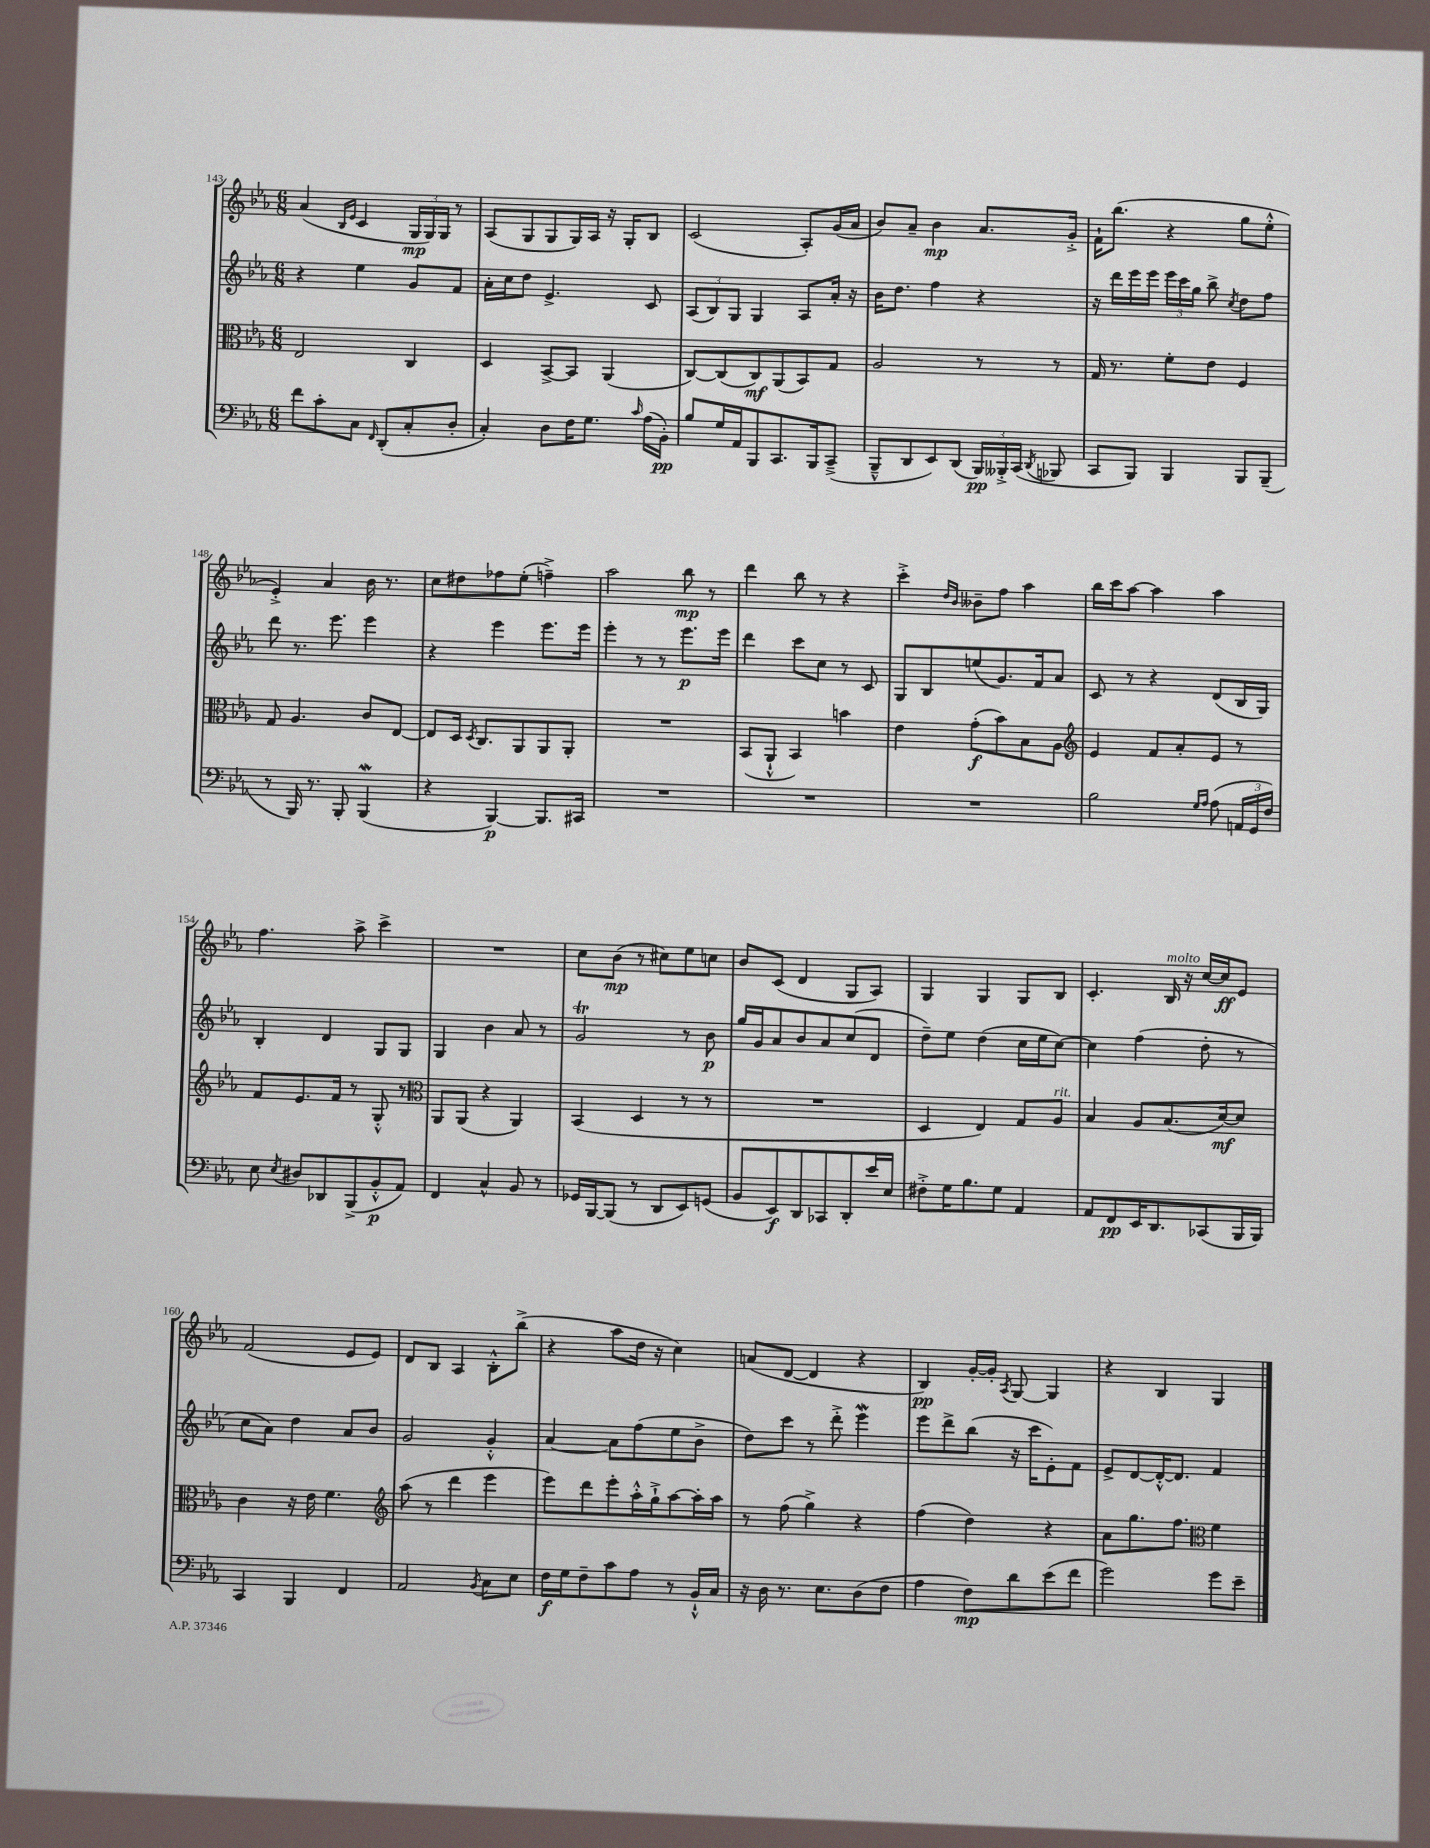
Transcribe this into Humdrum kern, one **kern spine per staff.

**kern	**kern	**kern	**kern
*staff4	*staff3	*staff2	*staff1
*clefF4	*clefC3	*clefG2	*clefG2
*k[b-e-a-]	*k[b-e-a-]	*k[b-e-a-]	*k[b-e-a-]
*M6/8	*M6/8	*M6/8	*M6/8
8f	2E-	4r	(4a-
8c'	.	.	.
.	.	.	16qqB-
.	.	.	16qqe-
8C	.	4ee-	4c
16qqFF	.	.	.
(8DD'	.	.	.
8C'	4C	8g	24G
.	.	.	24G)
.	.	.	24G
8D'	.	8f	8r
=	=	=	=
4C')	4D	16a-'	(8A-
.	.	16cc	.
.	.	8dd	8G
8D	[8BB-^	4.e-^	8G
16F	8BB-]	.	16G)
8.G	.	.	16A-
.	(4AA-	.	16r
.	.	.	16G'
16qqc	.	.	.
(16A-	.	8c	8B-
16BB-')	.	.	.
=	=	=	=
8B-	[8C)	(12A-	(2c
.	.	12B-)	.
16G	(8C]	.	.
.	.	12G	.
16AA-	.	.	.
8BBB-	8C)	4G	.
8.CC	(8AA-	.	.
.	8BB-)	8A-	8A-')
16BBB-	.	.	.
(8CC~^	8G	16a-'	(16g
.	.	16r	16a-
=	=	=	=
8BBB-~^^	2A-	16b-	8b-)
.	.	8.dd	.
8DD	.	.	8a-~
8EE-)	.	4ff	4b-
(8DD	.	.	.
24BBB-)	8r	4r	8.a-
24BBB--'^	.	.	.
(24CC	.	.	.
8qDD	.	.	.
8BBB-	8r	.	.
.	.	.	16g'^
=	=	=	=
8CC	16G	16r	16f`
.	8.r	16ddd	(8.bb-
8BBB-)	.	16eee-	.
.	.	16eee-	.
4BBB-	8f'	24eee-	4r
.	.	24ccc	.
.	.	24gg	.
.	8e-	8bb-^	.
.	.	8qcc	.
8BBB-	4F	8dd	8gg
(8BBB-~	.	8ff	8ee-'^^
=	=	=	=
8r	8G	8ddd	4e-'^)
16BBB-)	4.A-	8.r	.
8.r	.	.	.
.	.	.	4a-
.	.	8.eee-	.
8BBB-'	.	.	.
(4BBB-	8c	4eee-	16b-
.	.	.	8.r
.	[8E-	.	.
=	=	=	=
4r	8E-]	4r	8cc
.	16D	.	8dd#
.	8qD	.	.
.	8.C	.	.
[4BBB-)	.	4eee-	8ff-
.	8AA-	.	(8ee-'
8.BBB-]	8AA-	8.eee-	4ff~^)
.	8AA-'	.	.
16CC#	.	16eee-	.
=	=	=	=
2.r	2.r	4eee-'	2aa-
.	.	8r	.
.	.	8r	.
.	.	8.eee-	8bb-
.	.	.	8r
.	.	16eee-	.
=	=	=	=
2.r	(8BB-	4ddd	4ddd
.	8AA-`^^	.	.
.	4BB-)	8ccc	8bb-
.	.	8cc	8r
.	4b	8r	4r
.	.	8c	.
=	=	=	=
2.r	4e-	8G	4ccc'^
.	.	8B-	.
.	.	.	16qqdd
.	.	.	16qqb-
.	(8g'	(8ee	8b--~
.	8b-)	8.g)	8ff
.	8B-	.	4aa-
.	.	16f	.
.	8A-	8a-	.
=	=	=	=
*	*clefG2	*	*
2B-	4e-	8c	16bb-
.	.	.	16ccc
.	.	8r	[8aa-
.	8f	4r	4aa-]
.	8a-'	.	.
16qqG	.	.	.
16qqA-	.	.	.
(8A-	8e-	(8d	4aa-
24AA	8r	16B-	.
24GG	.	.	.
.	.	16G)	.
24F)	.	.	.
=	=	=	=
8E-	8f	4B-'	4.ff
8qE-	.	.	.
8D#	8.e-	.	.
8DD-	.	4d	.
.	16f	.	.
(8BBB-^	8r	.	8aa-^
8BB-'^^	8G'^^	8G	4ccc^
8AA-)	8r	8G	.
=	=	=	=
*	*clefC3	*	*
4FF	8AA-	4G	2.r
.	(8AA-	.	.
4C^^	4r	4b-	.
8BB-	4AA-)	8a-	.
8r	.	8r	.
=	=	=	=
16GG-	(4BB-	2g	8cc
[16BBB-	.	.	.
(8BBB-]	.	.	(8b-
8r	4D	.	8r
8DD	.	.	8cc#)
8EE-)	8r	8r	8ee-
(8GG	8r	8b-	8cc
=	=	=	=
8BB-	2.r	16gg	8b-
.	.	16g	.
8EE-)	.	8a-	(8c
8DD	.	8b-	4d
8CC-	.	8a-	.
8DD'	.	(8cc	8G
16e-	.	8d	8A-)
16E-	.	.	.
=	=	=	=
8F#'^	4D	8dd~)	4G
16G	.	8ee-	.
8.B-	.	.	.
.	4E-)	(4dd	4G
8G	.	.	.
4AA-	8G	16cc	8G
.	.	16ee-	.
.	8A-	[8cc)	8B-
=	=	=	=
8AA-	4B-	4cc]	4.c'
8FF	.	.	.
16EE-	8A-	(4ff	.
8.DD	.	.	.
.	(8.B-	.	16B-
.	.	.	16r
(8CC-	.	8dd'	[16cc
.	[16d)	.	16cc]
16BBB-	8d]	8r	8e-
16BBB-)	.	.	.
=	=	=	=
4CC	4c	8cc	(2f
.	.	8a-)	.
4BBB-	16r	4dd	.
.	16e-	.	.
.	4.f	.	.
4FF	.	8a-	8e-
.	.	8b-	8e-)
=	=	=	=
*	*clefG2	*	*
2AA-	(8aa-	2g	8d
.	8r	.	8B-
.	4ddd	.	4A-
8qBB-	.	.	.
8C	4eee-	4g'^^	8B-'^^
8E-	.	.	(8bb-^
=	=	=	=
16F	8eee-)	[4a-	4r
16G	.	.	.
8F~	8ddd	.	.
8c	8eee-'	8a-]	8aa-
8A-	16aa-'^^	(8ff	16dd
.	16gg`^	.	16r
8r	[8aa-	8ee-	4cc)
16BB-`^^	16aa-']	8b-^	.
16C	16aa-	.	.
=	=	=	=
16r	8r	8dd)	(8a
16D	.	.	.
8.r	(8ff	8ccc	[8d
.	4gg^)	8r	4d]
8.E-	.	.	.
.	.	8ddd'^	.
(8D	4r	4eee-	4r
8F	.	.	.
=	=	=	=
4A-	(4ff	8eee-	4B-)
.	.	8ddd^	.
8F)	4dd)	(8bb-	[16g'
.	.	.	16g']
.	.	.	8qA-
8d	.	16r	[8G
.	.	16ccc	.
(8e-	4r	8e-')	4G]
8f	.	8f	.
=	=	=	=
2g)	8a-	8e-^	4r
.	8.gg	[8d	.
.	.	16d'^^_	4B-
.	8.ff	8.d]	.
*	*clefC3	*	*
8g	4f	4f	4G
8e-~	.	.	.
==	==	==	==
*-	*-	*-	*-
